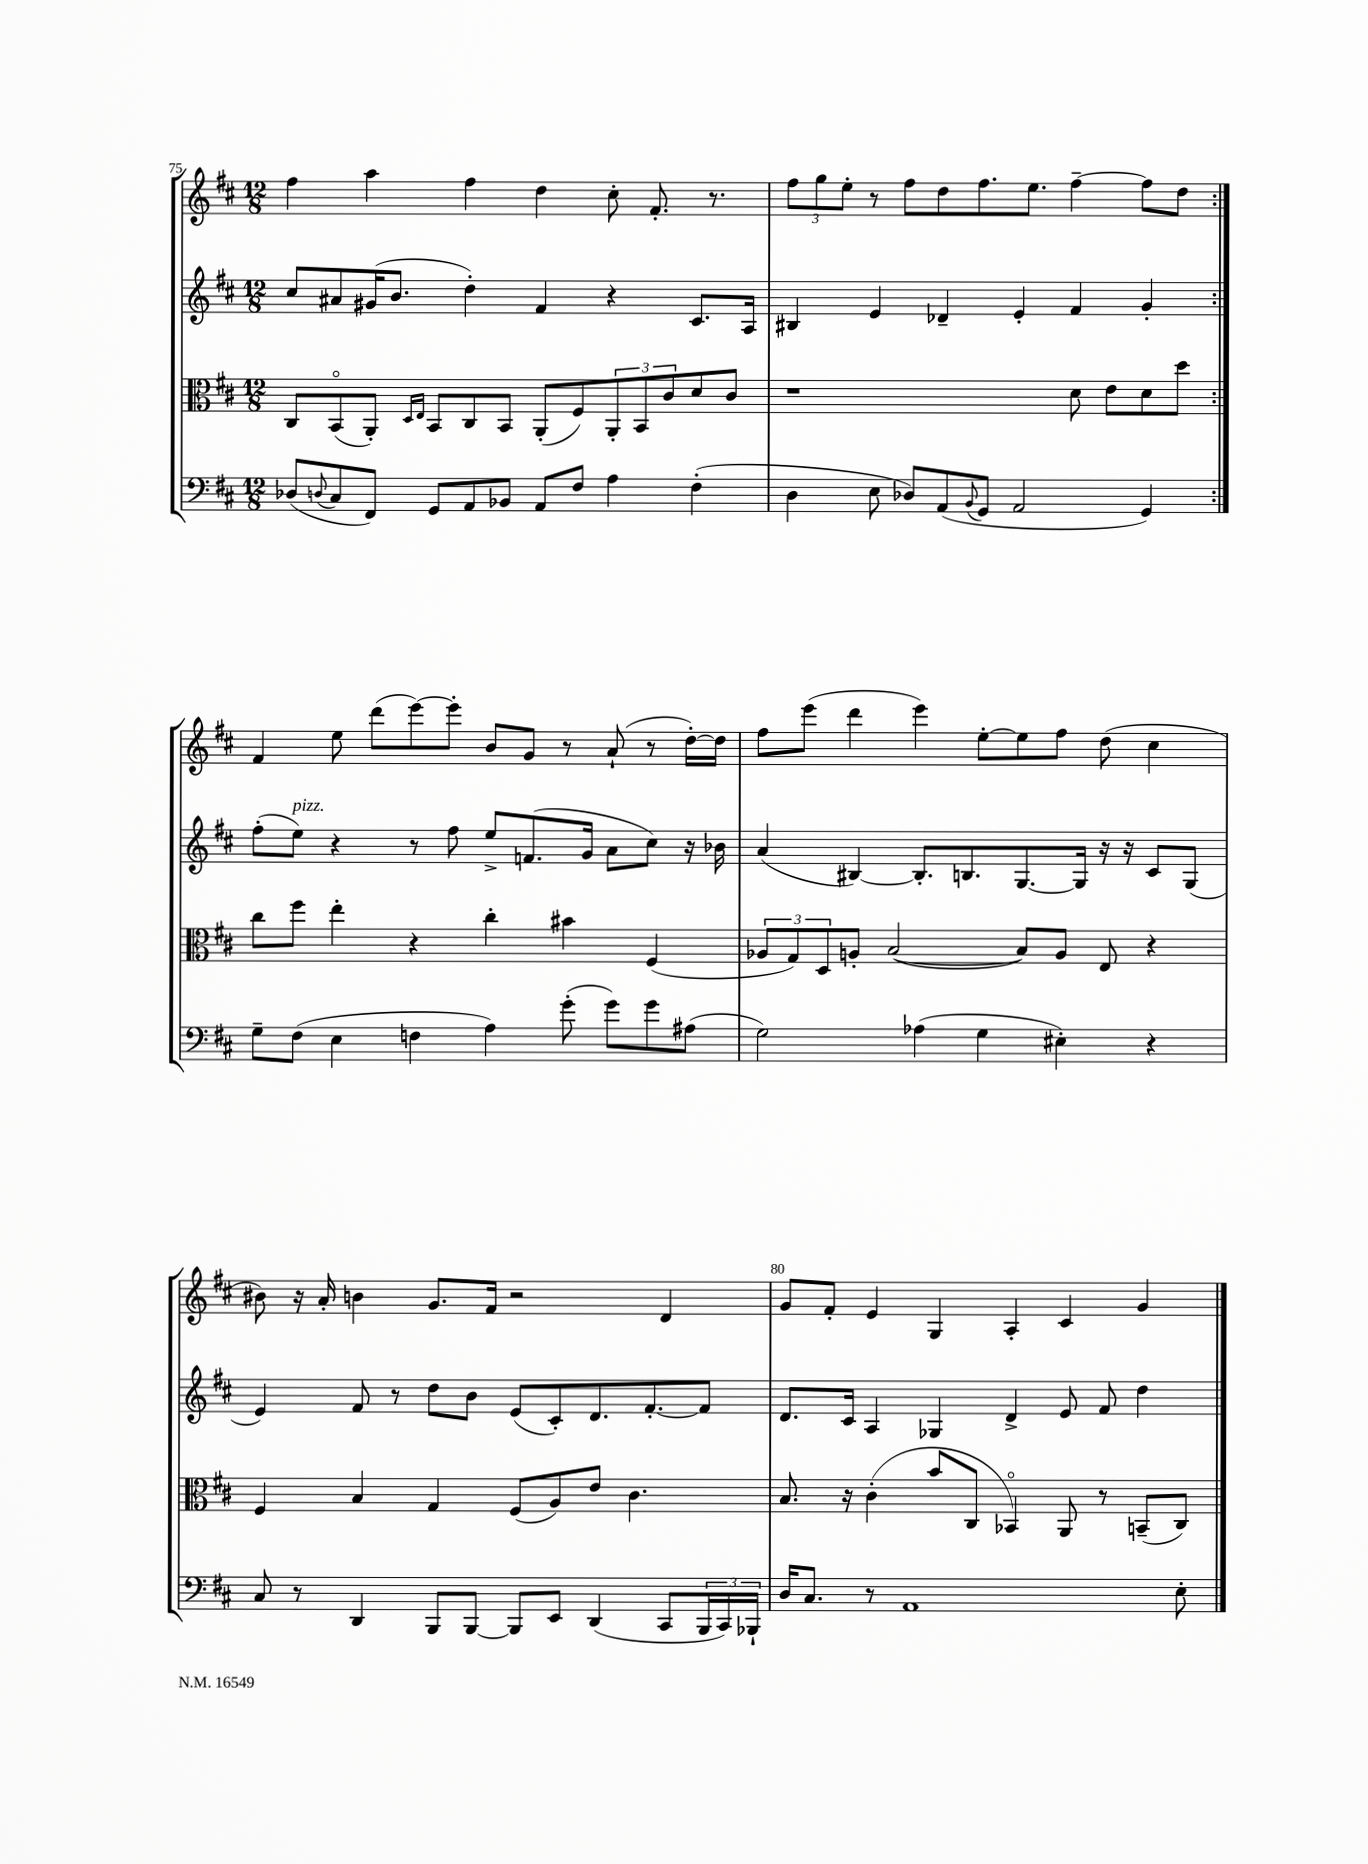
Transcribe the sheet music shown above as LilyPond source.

<<
\new StaffGroup <<
\new Staff = "s0" {
    \clef treble \key d \major \numericTimeSignature \time 12/8
    \repeat volta 2 { fis''4 a''4 fis''4 d''4 cis''8-. fis'8.-. r8. |
    \tuplet 3/2 { fis''8 g''8 e''8-. } r8 fis''8 d''8 fis''8. e''8. fis''4~-- fis''8 d''8 | }
    fis'4 e''8 d'''8( e'''8~) e'''8-. b'8 g'8 r8 a'8-!( r8 d''16~-.) d''16 |
    fis''8 e'''8( d'''4 e'''4) e''8~-. e''8 fis''8 d''8( cis''4 |
    bis'8) r16 a'16-. b'4 g'8. fis'16 r2 d'4 |
    g'8 fis'8-. e'4 g4 a4-. cis'4 g'4 \bar "|." |
}
\new Staff = "s1" {
    \clef treble \key d \major \numericTimeSignature \time 12/8
    \repeat volta 2 { cis''8 ais'8 gis'16( b'8. d''4-.) fis'4 r4 cis'8. a16 |
    bis4 e'4 des'4-- e'4-. fis'4 g'4-. | }
    fis''8-.( e''8^\markup { \italic "pizz." }) r4 r8 fis''8 e''8-> f'8.( g'16 a'8 cis''8) r16 bes'16 |
    a'4( bis4~) bis8.-. b8. g8.~ g16 r16 r16 cis'8 g8( |
    e'4) fis'8 r8 d''8 b'8 e'8( cis'8-.) d'8. fis'8.~-. fis'8 |
    d'8. cis'16 a4 ges4 d'4-> e'8 fis'8 d''4 \bar "|." |
}
\new Staff = "s2" {
    \clef alto \key d \major \numericTimeSignature \time 12/8
    \repeat volta 2 { cis8 b,8\flageolet( a,8-.) \grace { d16 e16 } b,8 cis8 b,8 a,8-.( fis8) \tuplet 3/2 { a,8-. b,8 cis'8 } d'8 cis'8 |
    r1 d'8 e'8 d'8 d''8 | }
    cis''8 fis''8 e''4-. r4 cis''4-. bis'4 fis4( |
    \tuplet 3/2 { aes8 g8) d8 } a8-. b2~( b8) a8 e8 r4 |
    fis4 b4 g4 fis8( a8) e'8 cis'4. |
    b8. r16 cis'4-.( b'8 cis8 bes,4\flageolet) a,8 r8 b,8--( cis8) \bar "|." |
}
\new Staff = "s3" {
    \clef bass \key d \major \numericTimeSignature \time 12/8
    \repeat volta 2 { des8( \appoggiatura { d8 } cis8 fis,8) g,8 a,8 bes,8 a,8 fis8 a4 fis4-.( |
    d4 e8 des8) a,8( \appoggiatura { b,8 } g,8 a,2 g,4) | }
    g8-- fis8( e4 f4 a4) g'8-.( g'8) g'8 ais8( |
    g2) aes4( g4 eis4-.) r4 |
    cis8 r8 d,4 b,,8 b,,8~ b,,8 e,8 d,4( cis,8 \tuplet 3/2 { b,,16 cis,16) bes,,16-! } |
    d16 cis8. r8 a,1 e8-. \bar "|." |
}
>>
>>
\layout { \context { \Score currentBarNumber = #75 \override BarNumber.break-visibility = ##(#f #t #t) barNumberVisibility = #(every-nth-bar-number-visible 5) } }
